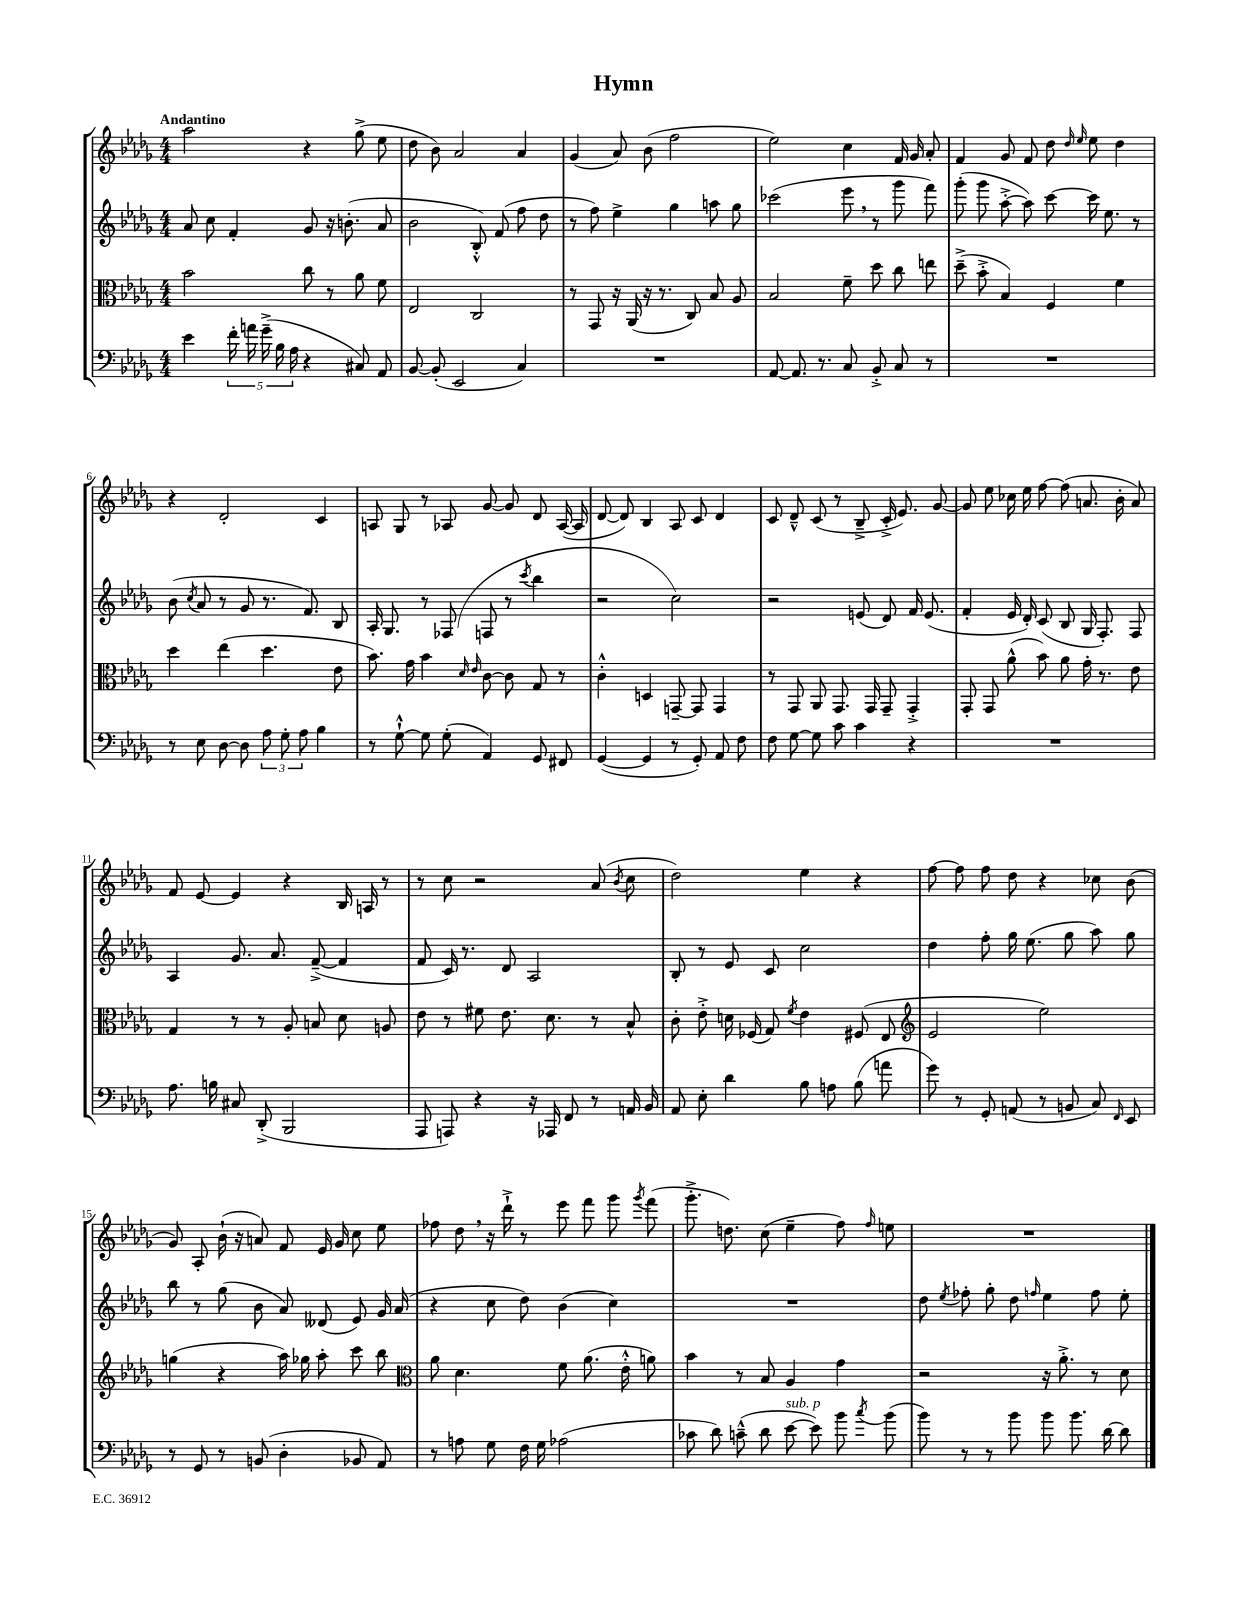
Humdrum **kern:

**kern	**kern	**kern	**kern
*staff4	*staff3	*staff2	*staff1
*clefF4	*clefC3	*clefG2	*clefG2
*k[b-e-a-d-g-]	*k[b-e-a-d-g-]	*k[b-e-a-d-g-]	*k[b-e-a-d-g-]
*M4/4	*M4/4	*M4/4	*M4/4
4e-	2b-	8a-	2aa-
.	.	8cc	.
20f'	.	4f'	.
20a	.	.	.
(20g-~^	.	.	.
20B-	.	.	.
20A-	.	.	.
4r	8cc	8g-	4r
.	8r	16r	.
.	.	(8.b'	.
8C#)	8a-	.	(8gg-^
8AA-	8f	8a-	8ee-
=	=	=	=
[8BB-	2E-	2b-	8dd-
(8BB-']	.	.	8b-)
2EE-	.	.	2a-
.	2C	8B-'^^)	.
.	.	(8f	.
4C)	.	8ff	4a-
.	.	8dd-	.
=	=	=	=
1r	8r	8r	(4g-
.	8GG-	8ff)	.
.	16r	4ee-^	8a-)
.	(16AA-	.	.
.	16r	.	(8b-
.	8.r	.	.
.	.	4gg-	2ff
.	8C)	.	.
.	8B-	8aa	.
.	8A-	8gg-	.
=	=	=	=
[8AA-	2B-	(2ccc-	2ee-)
8.AA-]	.	.	.
8.r	.	.	.
8C	8f~	8eee-	4cc
8BB-'^	8dd-	8r	.
8C	8cc	8ggg-	16f
.	.	.	16g-
8r	8ee	8fff)	8a-'
=	=	=	=
1r	(8dd-~^	(8ggg-'	4f
.	8b-'^	8ggg-	.
.	4B-)	[8aa-'^	8g-
.	.	8aa-])	8f
.	4F	[8ccc	8dd-
.	.	.	16qqdd-
.	.	.	16qqee-
.	.	16ccc]	8ee-
.	.	8.ee-	.
.	4f	.	4dd-
.	.	8r	.
=	=	=	=
8r	4dd-	(8b-	4r
.	.	8qcc	.
8E-	.	8a-	.
[8D-	(4ee-	8r	2d-'
8D-]	.	8g-	.
12A-	4.dd-	8.r	.
12G-'	.	.	.
12A-	.	.	.
.	.	8.f)	.
4B-	.	.	4c
.	8e-	8B-	.
=	=	=	=
8r	8.b-)	16A-'	8A
.	.	8.G-	.
[8G-`^^	.	.	8G-
.	16g-	.	.
8G-]	4b-	8r	8r
(8G-'	.	(8F-	8A-
.	16qqd-	.	.
.	16qqe-	.	.
4AA-)	[8c	8F	[8g-
.	8c]	8r	8g-]
.	.	8qccc	.
8GG-	8G-	4bb-	8d-
8FF#	8r	.	([16A-
.	.	.	16A-]
=	=	=	=
([4GG-	4c'^^	2r	[8d-
.	.	.	8d-])
4GG-]	4D	.	4B-
8r	[8GG~	2cc)	8A-
8GG-')	8GG]	.	8c
8AA-	4GG	.	4d-
8F	.	.	.
=	=	=	=
8F	8r	2r	8c
[8G-	8GG-	.	8d-~^^
8G-]	8AA-	.	(8c
8c	8.GG-	.	8r
4c	.	(8e	8B-~^
.	16GG-	.	.
.	8GG-~	8d-)	16c'^
.	.	.	8.e-)
4r	4GG-'^	16f	.
.	.	(8.e	.
.	.	.	[8g-
=	=	=	=
1r	8GG-'	4f'	8g-]
.	8GG-	.	8ee-
.	(8a-^^	16e-	16cc-
.	.	16d-')	16ee-
.	8b-)	(8c	[8ff
.	8a-	8B-	(8ff]
.	16g-'	16G-	8.a
.	8.r	8.F')	.
.	.	.	16b-'
.	8e-	8F	8a)
=	=	=	=
8.A-	4G-	4A-	8f
.	.	.	[8e-
16B	.	.	.
8C#	8r	8.g-	4e-]
(8DD-'^	8r	.	.
.	.	8.a-	.
2BBB-	8A-'	.	4r
.	8B	([8f~^	.
.	8d-	4f]	16B-
.	.	.	16A
.	8A	.	8r
=	=	=	=
8AAA-	8e-	8f	8r
8AAA)	8r	16c)	8cc
.	.	8.r	.
4r	8f#	.	2r
.	8.e-	8d-	.
16r	.	2A-	.
16AAA-	8.d-	.	.
8FF	.	.	.
8r	8r	.	(8a-
.	.	.	8qb-
16AA	8B-^^	.	8cc
16BB-	.	.	.
=	=	=	=
8AA-	8c'	8B-'	2dd-)
8E-'	8e-'^	8r	.
4d-	16d	8e-	.
.	(16F-	.	.
.	8G-)	8c	.
.	8qf	.	.
8B-	4e-	2cc	4ee-
8A	.	.	.
(8B-	(8F#	.	4r
8a	8E-	.	.
=	=	=	=
*	*clefG2	*	*
8g-)	2e-	4dd-	[8ff
8r	.	.	8ff]
8GG-'	.	8ff'	8ff
(8AA	.	16gg-	8dd-
.	.	(8.ee-	.
8r	2ee-)	.	4r
8BB	.	8gg-	.
8C)	.	8aa-)	8cc-
16qqFF	.	.	.
8EE-	.	8gg-	(8b-
=	=	=	=
8r	(4gg	8bb-	8g-)
8GG-	.	8r	8A-'
8r	4r	(8gg-	(16b-`
.	.	.	16r
(8BB	.	8b-	8a)
4D-'	16aa-)	8a-)	8f
.	16gg-	.	.
.	8aa-'	(8d--	16e-
.	.	.	16g-
8BB-	8ccc	8e-)	8cc
8AA-)	8bb-	16g-	8ee-
.	.	(16a-	.
=	=	=	=
*	*clefC3	*	*
8r	8a-	4r	8ff-
8A	4.d-	.	8dd-
8G-	.	8cc	16r
.	.	.	16ddd-`^
16F	.	8dd-)	8r
16G-	.	.	.
(2A-	8f	(4b-	8eee-
.	(8.a-	.	8fff
.	.	4cc)	8ggg-
.	16e-'^^	.	.
.	.	.	8qggg-
.	8a)	.	(8fff
=	=	=	=
8c-	4b-	1r	8.ggg-'^
8d-)	.	.	.
.	.	.	8.dd)
(8c~^^	8r	.	.
8d-	8B-	.	(8cc
[8e-	4A-	.	4ee-~
8e-])	.	.	.
8b-	4g-	.	8ff)
8qcc	.	.	16qqff
(8b-	.	.	8ee
=	=	=	=
8b-)	2r	8dd-	1r
.	.	8qee-	.
8r	.	8ff-'	.
8r	.	8gg-'	.
8b-	.	8dd-	.
.	.	16qqff	.
8b-	16r	4ee-	.
.	8.a-'^	.	.
8.b-	.	.	.
.	8r	8ff	.
[16d-	.	.	.
8d-]	8d-	8ee-'	.
==	==	==	==
*-	*-	*-	*-
